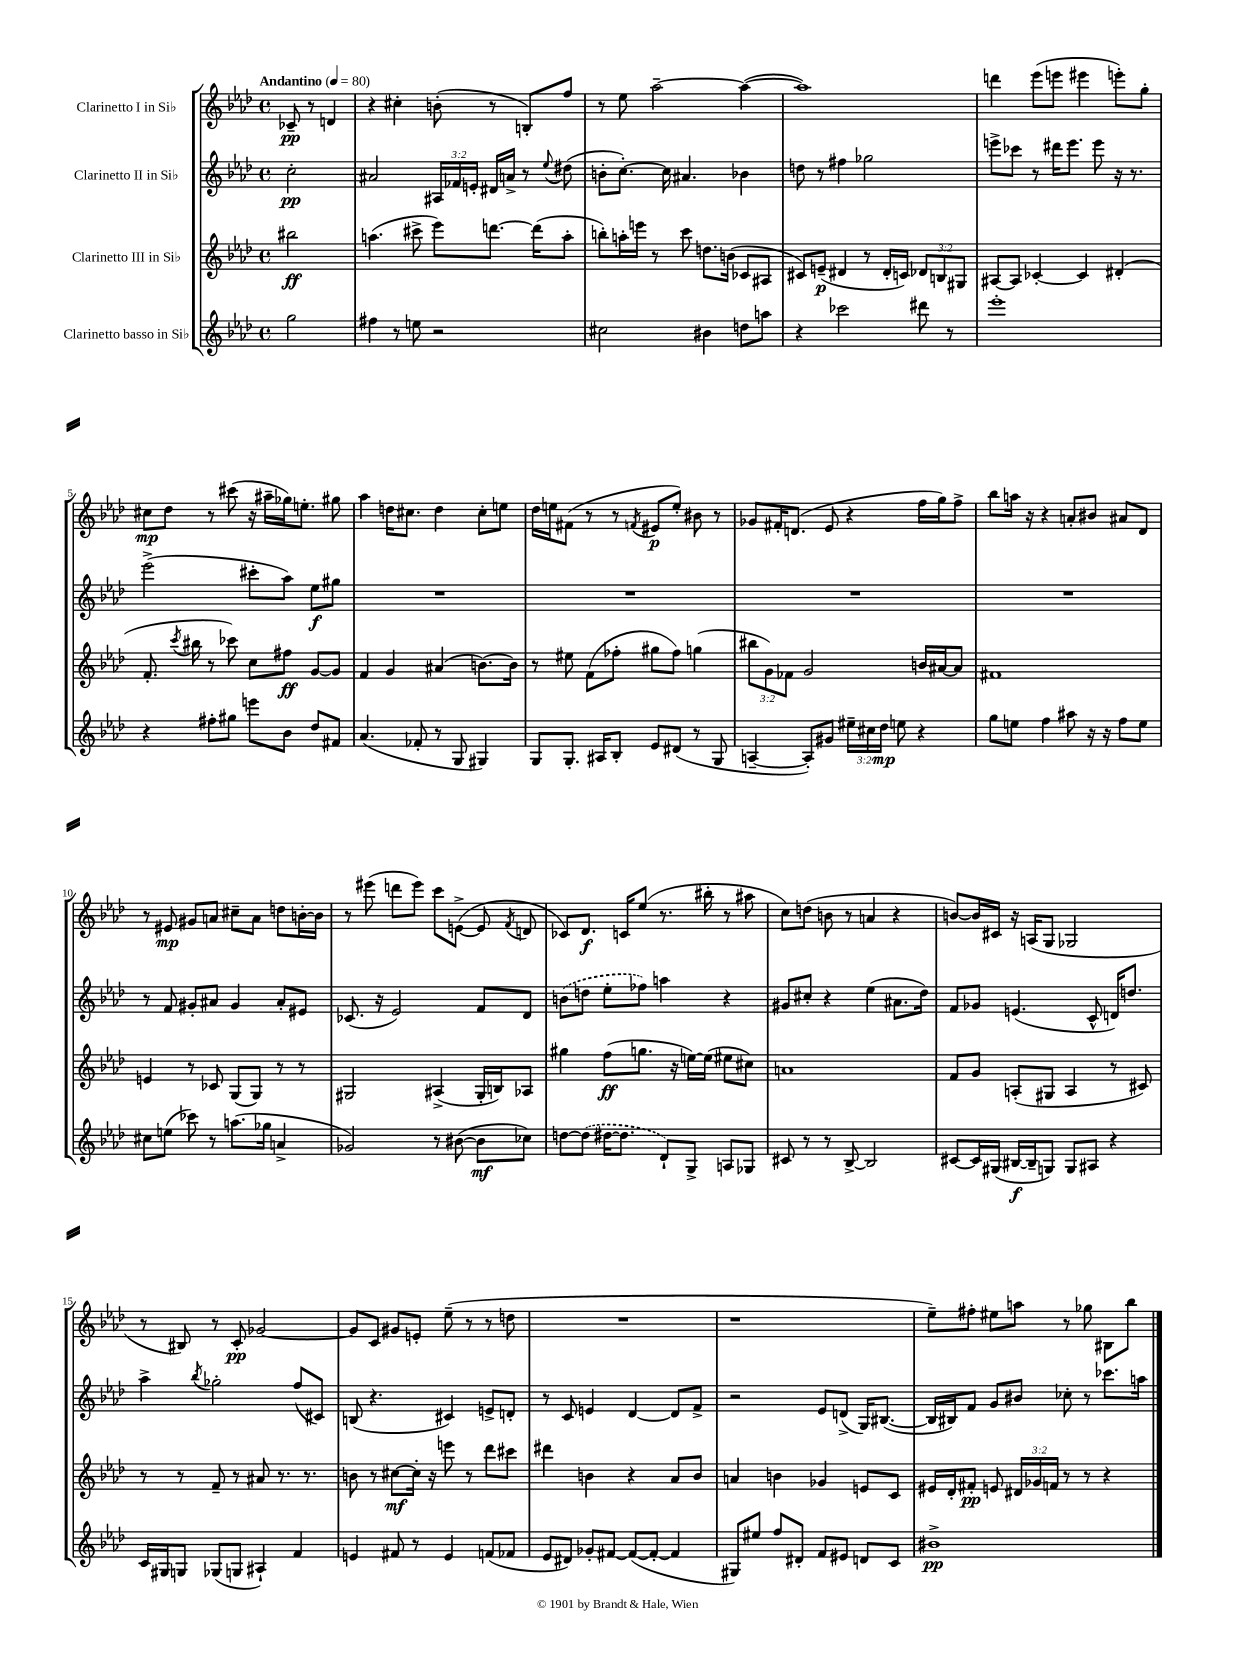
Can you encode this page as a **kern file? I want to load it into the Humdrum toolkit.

**kern	**kern	**kern	**kern
*staff4	*staff3	*staff2	*staff1
*clefG2	*clefG2	*clefG2	*clefG2
*k[b-e-a-d-]	*k[b-e-a-d-]	*k[b-e-a-d-]	*k[b-e-a-d-]
*M4/4	*M4/4	*M4/4	*M4/4
*met(c)	*met(c)	*met(c)	*met(c)
*MM80	*MM80	*MM80	*MM80
2gg	2bb#	2cc'	8c-~
.	.	.	8r
.	.	.	4d
=	=	=	=
4ff#	(4.aa	2a#	4r
8r	.	.	4cc#'
8ee	8ccc#^	.	.
2r	8eee-)	24A#	(8b'
.	.	24f-	.
.	.	24e'	.
.	[8.ddd	16d#	8r
.	.	16a^	.
.	.	8r	8B')
.	(16ddd]	.	.
.	.	8qqee-	.
.	8aa'	(8dd#	8ff
=	=	=	=
2cc#	8bb')	8b'	8r
.	16aa'	[8.cc')	8ee-
.	16eee	.	.
.	8r	.	[2aa-~
.	.	16cc]	.
.	8ccc	4.a#	.
4b#	8.dd	.	.
.	(16b	.	.
8dd	8c-	4b-	(4aa-_
8aa	8A#	.	.
=	=	=	=
4r	8c#)	8dd	1aa-])
.	(8e~	8r	.
2ccc-	4d#	4ff#	.
.	8r	2gg-	.
.	16d#'	.	.
.	16c)	.	.
8ddd#	12d-	.	.
.	12B	.	.
8r	.	.	.
.	12G#	.	.
=	=	=	=
1eee-'	[8A#	8eee^	4ddd
.	8A#]	8ccc-	.
.	[4c-'	8r	(8eee-
.	.	16ddd#	8eee
.	.	8.eee	.
.	4c-]	.	4eee#
.	.	8eee	.
.	(4d#'	16r	8eee')
.	.	8.r	.
.	.	.	8gg'
=	=	=	=
4r	8.f'	(2eee-^	8cc#
.	.	.	8dd-
.	8qccc	.	.
.	16bb#	.	.
8ff#'	8r	.	8r
8gg#	8ccc-)	.	(8ccc#
8eee	8cc	8ccc#'	16r
.	.	.	16aa#~
8b-	8ff#	8aa-)	16gg-)
.	.	.	8.ee'
8dd-	[8g	8ee-	.
8f#	8g]	8gg#	8gg#
=	=	=	=
(4.a-	4f	1r	4aa-
.	4g	.	16dd
.	.	.	8.cc#
8f-'	.	.	.
8r	(4a#	.	4dd
8G	.	.	.
4G#)	[8.b)	.	8cc#'
.	.	.	8ee
.	16b]	.	.
=	=	=	=
8G	8r	1r	16dd-
.	.	.	16ee
8.G'	8ee#	.	(8f#
.	(8f	.	8r
16A#	.	.	.
8B-'	8ff-'	.	8r
.	.	.	8qf
8e-	8gg#	.	8e#
(8d#	8ff-)	.	8ee')
8r	(4gg	.	8b#
8G	.	.	8r
=	=	=	=
[4A~	12bb#	1r	8g-
.	12g)	.	.
.	.	.	16f#'
.	12f-	.	.
.	.	.	(8.d
8A'])	2g	.	.
8g#	.	.	8e-
24ee#~	.	.	4r
24cc#	.	.	.
24dd-	.	.	.
8ee	.	.	.
4r	16b	.	16ff
.	[16a#	.	16gg)
.	8a#]	.	8ff^
=	=	=	=
8gg	1f#	1r	8bb-
8ee	.	.	16aa
.	.	.	16r
4ff	.	.	4r
8aa#	.	.	8a'
16r	.	.	8b#
16r	.	.	.
8ff	.	.	8a#
8ee	.	.	8d-
=	=	=	=
8cc#	4e	8r	8r
(8ee	.	8f	8e#
8ccc-)	8r	8g#'	8g#
8r	8c-	8a#	8a
(8.aa	(8G	4g#	8cc#~
.	8G)	.	8a
16gg-	.	.	.
4a^	8r	8a#'	8dd
.	8r	8e#	[16b'
.	.	.	16b]
=	=	=	=
2g-)	2G#	(8.c-	8r
.	.	.	(8eee#
.	.	16r	.
.	.	2e-)	8ddd
.	.	.	8eee#)
8r	(4A#^	.	8ccc
([8b#	.	.	([8e^
8b#]	16G#'	8f	8e]
.	16B)	.	.
.	.	.	8qf
8cc-)	8A-	8d-	8d
=	=	=	=
[8dd	4gg#	(8b	8c-)
(8dd]	.	8dd	8.d-
[16dd#	(8ff	8ee-'	.
8.dd#]	.	.	16c
.	8.gg	8ff-)	(8ee-
8d-`)	.	4aa	8.r
.	16r	.	.
8G^	[16ee)	.	.
.	(16ee]	.	16bb#'
8A	8ee#	4r	8r
8G-	8cc#)	.	8aa#
=	=	=	=
8c#	1a	8g#	8cc)
8r	.	8cc#'	(8dd
8r	.	4r	8b
[8B-^	.	.	8r
2B-]	.	(4ee-	4a
.	.	8.a#	4r
.	.	16dd-)	.
=	=	=	=
[8c#	8f	8f	[8b)
16c#]	8g	8g-	16b]
(16G#	.	.	16c#
[16B#	(8A'	(4.e	16r
16B#~]	.	.	(16A
8G)	8G#	.	8G
8G	4A	.	2G-
8A#	.	8c^^	.
4r	8r	16d)	.
.	.	8.dd	.
.	8c#)	.	.
=	=	=	=
16c	8r	4aa-^	8r
16G#	.	.	.
8G	8r	.	8B#)
.	.	8qbb-	.
(8G-	8f~	2gg-'	8r
8G	8r	.	8c'
4A#`)	8a#	.	[2g-
.	8.r	.	.
4f	.	(8ff	.
.	8.r	.	.
.	.	8c#)	.
=	=	=	=
4e	8b	(8B	8g-]
.	8r	4.r	8c
8f#	[8cc#	.	8g#
8r	16cc#']	.	8e'
.	16r	.	.
4e	8eee	4c#)	(8ee-~
.	8r	.	8r
(8f	8ddd-	8e^	8r
8f-	8ccc#	8d'	8dd
=	=	=	=
8e-	4ddd#	8r	1r
8d#)	.	8c	.
8g-'	4b	4e	.
[8f#	.	.	.
(8f#_	4r	[4d-	.
8f#'_	.	.	.
4f#]	8a-	8d-]	.
.	8b	8f^	.
=	=	=	=
8G#)	4a	2r	1r
8ee#	.	.	.
8ff	4b	.	.
8d#'	.	.	.
8f	4g-	8e-	.
8e#	.	(8d^	.
8d	8e	16G)	.
.	.	([8.B#	.
8c	8c	.	.
=	=	=	=
1b#^	16e#	16B#]	8ee-~)
.	16d-'	16B#)	.
.	8f#'	8f	8ff#'
.	8e	8g	8ee#
.	24d#	8b#	8aa
.	24g-	.	.
.	24f	.	.
.	8r	8cc-'	8r
.	8r	8r	8gg-
.	4r	8.ccc-	8B#
.	.	.	8bb-
.	.	16aa	.
==	==	==	==
*-	*-	*-	*-
